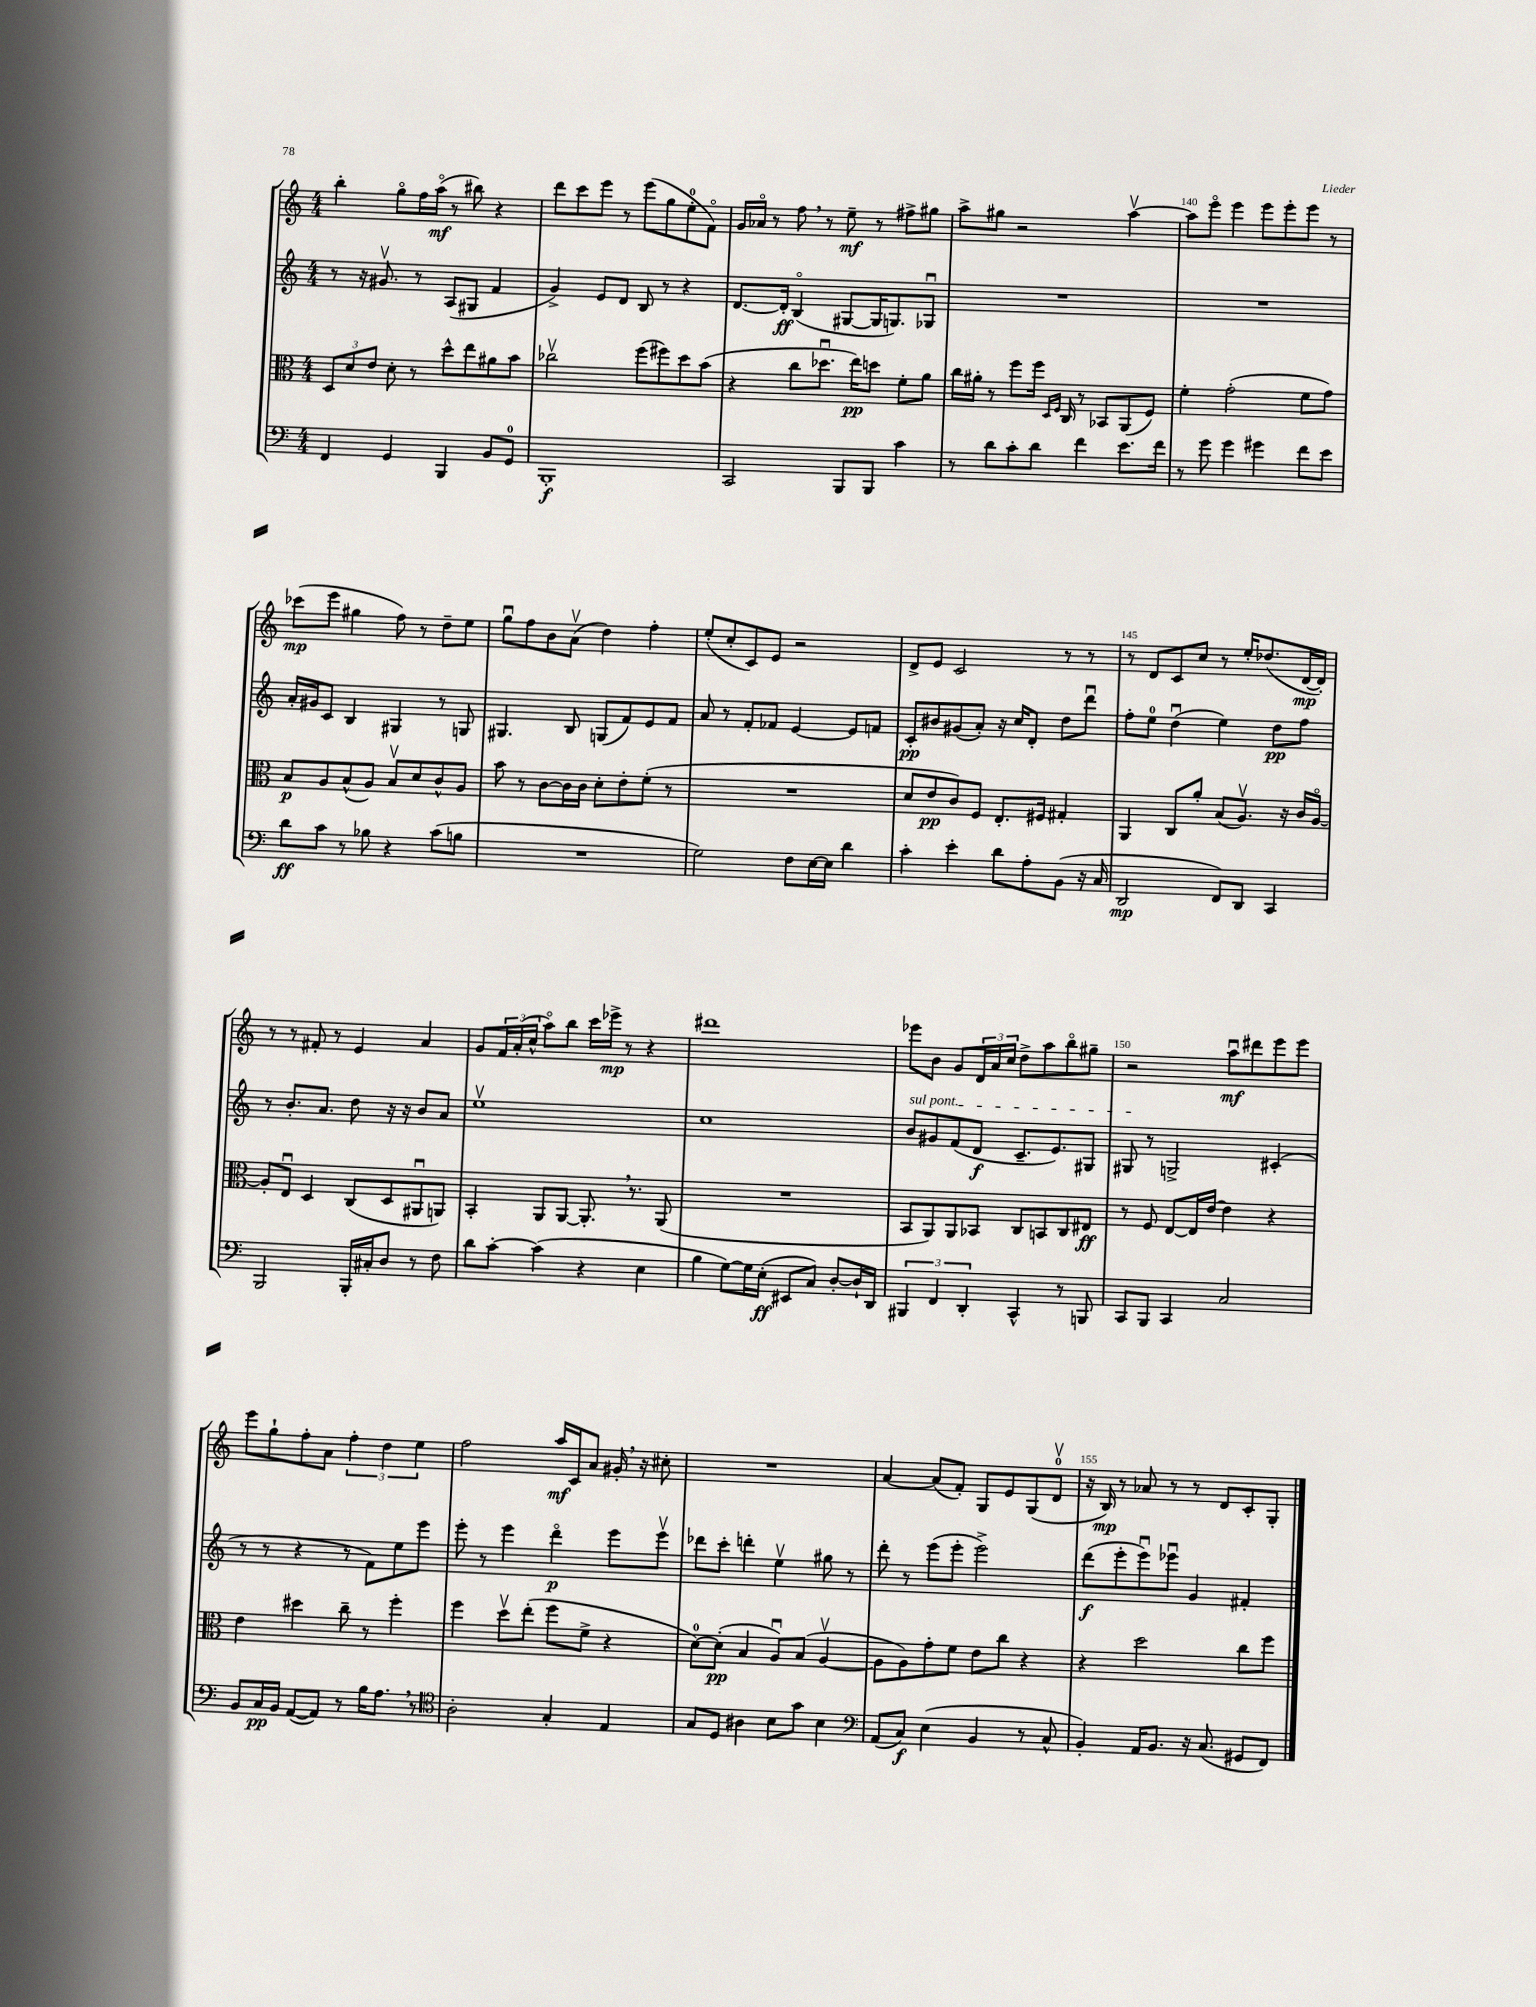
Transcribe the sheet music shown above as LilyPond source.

<<
\new StaffGroup <<
\new Staff = "s0" {
    \clef treble \key c \major \numericTimeSignature \time 4/4
    b''4-. g''8\flageolet f''16 a''16\flageolet\mf( r8 bis''8) r4 |
    d'''8 c'''8 e'''8 r8 e'''8( g''8 e''8-0-. f'8\flageolet) |
    g'16 aes'16\flageolet r8 f''8 \breathe r8 e''8--\mf r8 fis''8-> gis''8 |
    a''8-> gis''8 r2 a''4~\upbow |
    a''8 e'''8\flageolet e'''4 e'''8 e'''8-. e'''8 r8 |
    ces'''8\mp( e'''8 gis''4 f''8) r8 d''8-- e''8 |
    g''8\downbow f''8 b'8 a'8\upbow( d''4) f''4-. |
    e''8-.( c''8-. c'8) e'8 r2 |
    d'8-> e'8 c'2 r8 r8 |
    r8 d'8 c'8 c''8 r8 e''16-. des''8.( d'16~\mp d'16-.) |
    r8 r8 fis'8-. r8 e'4 a'4 |
    g'8 \tuplet 3/2 { f'16 a'16-.( c''16-^ } a''8\flageolet) b''8 c'''16 ees'''16->\mp r8 r4 |
    dis'''1 |
    ees'''8 b'8 g'8 \tuplet 3/2 { d'16 a'16 c''16 } d''8-> a''8 b''8\flageolet gis''8-- |
    r2 a''8\downbow\mf dis'''8 e'''8 e'''8 |
    e'''8 g''8-! f''8-. a'8 \tuplet 3/2 { f''4-. d''4 e''4 } |
    f''2 a''16\mf c'16 a'8 gis'16-. \breathe r16 cis''8-. |
    R1 |
    a'4~ a'8( f'8-.) g8 e'8 g8( d'8-0\upbow |
    r16 b16\mp) r8 aes'8 r8 r8 d'8 c'8-. g8-. \bar "|." |
}
\new Staff = "s1" {
    \clef treble \key c \major \numericTimeSignature \time 4/4
    r8 r16 gis'8.\upbow r8 a8( gis8 f'4 |
    g'4->) e'8 d'8 b8 r8 r4 |
    d'8.~ d'16-.\ff b4\flageolet( gis8~ gis16 g8.) ges8\downbow |
    R1 |
    R1 |
    a'16-. gis'16 c'8 b4 gis4 r8 g8 |
    gis4. b8 g8( f'8) e'8 f'8 |
    a'8 r8 f'8-. fes'8 e'4~ e'8 f'8 |
    c'8-.\pp bis'8 gis'8( a'8-.) r16 c''16 d'8-. d''8 d'''8\downbow |
    f''8-. e''8-0 d''4\downbow( e''4) d''8\pp f''8 |
    r8 b'8.-. a'8. d''8 r16 r16 b'8 a'8 |
    e''1\upbow |
    c''1 |
    \once \override TextSpanner.bound-details.left.text = \markup { \italic "sul pont." } b'8\startTextSpan gis'8 f'8( d'8\f c'8.-- e'8.) gis8 |
    gis8\stopTextSpan r8 g2-> cis'4-.( |
    r8 r8 r4 r8 f'8) e''8 e'''8 |
    e'''8-. r8 e'''4 d'''4\flageolet\p e'''8 e'''8\upbow |
    des'''8 c'''8-. d'''4-. e''4\upbow gis''8 r8 |
    d'''8-. r8 e'''8( e'''8-. e'''2->) |
    d'''8\f( e'''8-. e'''8\downbow) ees'''8\downbow g'4 fis'4-. \bar "|." |
}
\new Staff = "s2" {
    \clef alto \key c \major \numericTimeSignature \time 4/4
    \tuplet 3/2 { d8 d'8 e'8 } d'8-. r8 d''8-^ e''8 ais'8 b'8 |
    ces''2\upbow f''8( fis''8) d''8 b'8( |
    r4 c''8 des''8.\downbow e''16\pp) d''8 f'8-. a'8 |
    c''16 ais'16-. r8 f''8 f''16 \grace { d16 f16 } c16 r8 bes,8 a,8( f8) |
    f'4-. g'2-.( f'8 g'8) |
    b8\p a8 b8-^( a8) b8\upbow d'8 c'8-^ a8 |
    b'8 r8 c'8~ c'16 c'16 d'8-. e'8-. f'8-.( r8 |
    R1 |
    d'8 e'8\pp c'8) f8 e8.-. fis16 gis4-. |
    a,4 c8 a'8-. b8( a8.\upbow) r16 c'16 a16~\flageolet |
    a8-. e8\downbow d4 c8( d8 ais,8\downbow a,8) |
    b,4-. a,8 a,8~ a,8.-. \breathe r8. a,8( |
    R1 |
    b,8 a,8) a,8 bes,8 c8 b,8 c8 eis8\ff |
    r8 f8 e8~ e16 e'16~ e'4 r4 |
    e'4 dis''4 c''8-- r8 f''4-. |
    f''4 d''8\upbow e''8-.( f''8 f'8-> r4 |
    d'8-0~) d'8-.\pp( b4 a8\downbow) b8( a4~\upbow |
    a8 a8) g'8-. f'8 e'8 c''8 r4 |
    r4 d''2 c''8 f''8 \bar "|." |
}
\new Staff = "s3" {
    \clef bass \key c \major \numericTimeSignature \time 4/4
    f,4 g,4 b,,4 b,8 g,8-0 |
    b,,1-.\f |
    c,2 b,,8 b,,8 c'4 |
    r8 d'8 c'8-. d'8 f'4 e'8. f'16 |
    r8 g'8 g'4 gis'4 f'8 e'8 |
    d'8\ff c'8 r8 bes8 r4 c'8( b8 |
    R1 |
    g2) f8 e16~ e16 d'4 |
    c'4-. e'4-. d'8 a8-. b,8( r16 c16 |
    d,2\mp f,8) d,8 c,4 |
    b,,2 b,,16-. cis16-. d8 r8 f8 |
    d'8 c'8~-. c'4( r4 e4 |
    b4 g8~) g16 e16-.\ff( eis,8 c8) d8~-. d16-! d,16 |
    \tuplet 3/2 { bis,,4 f,4 d,4-. } c,4-^ r8 b,,8 |
    c,8 b,,8 c,4 c2 |
    b,8 c16\pp b,16 a,8~( a,8) r8 b16 a8. \breathe r8 |
    \clef tenor a2-. g4-. e4 |
    g8 d8 ais4 b8 g'8 b4 |
    \clef bass a,8( c8\f) e4( b,4 r8 c8-^ |
    b,4-.) a,16 b,8. r16 c8.( gis,8 f,8) \bar "|." |
}
>>
>>
\layout { \context { \Score currentBarNumber = #136 \override BarNumber.break-visibility = ##(#f #t #t) barNumberVisibility = #(every-nth-bar-number-visible 5) } }
